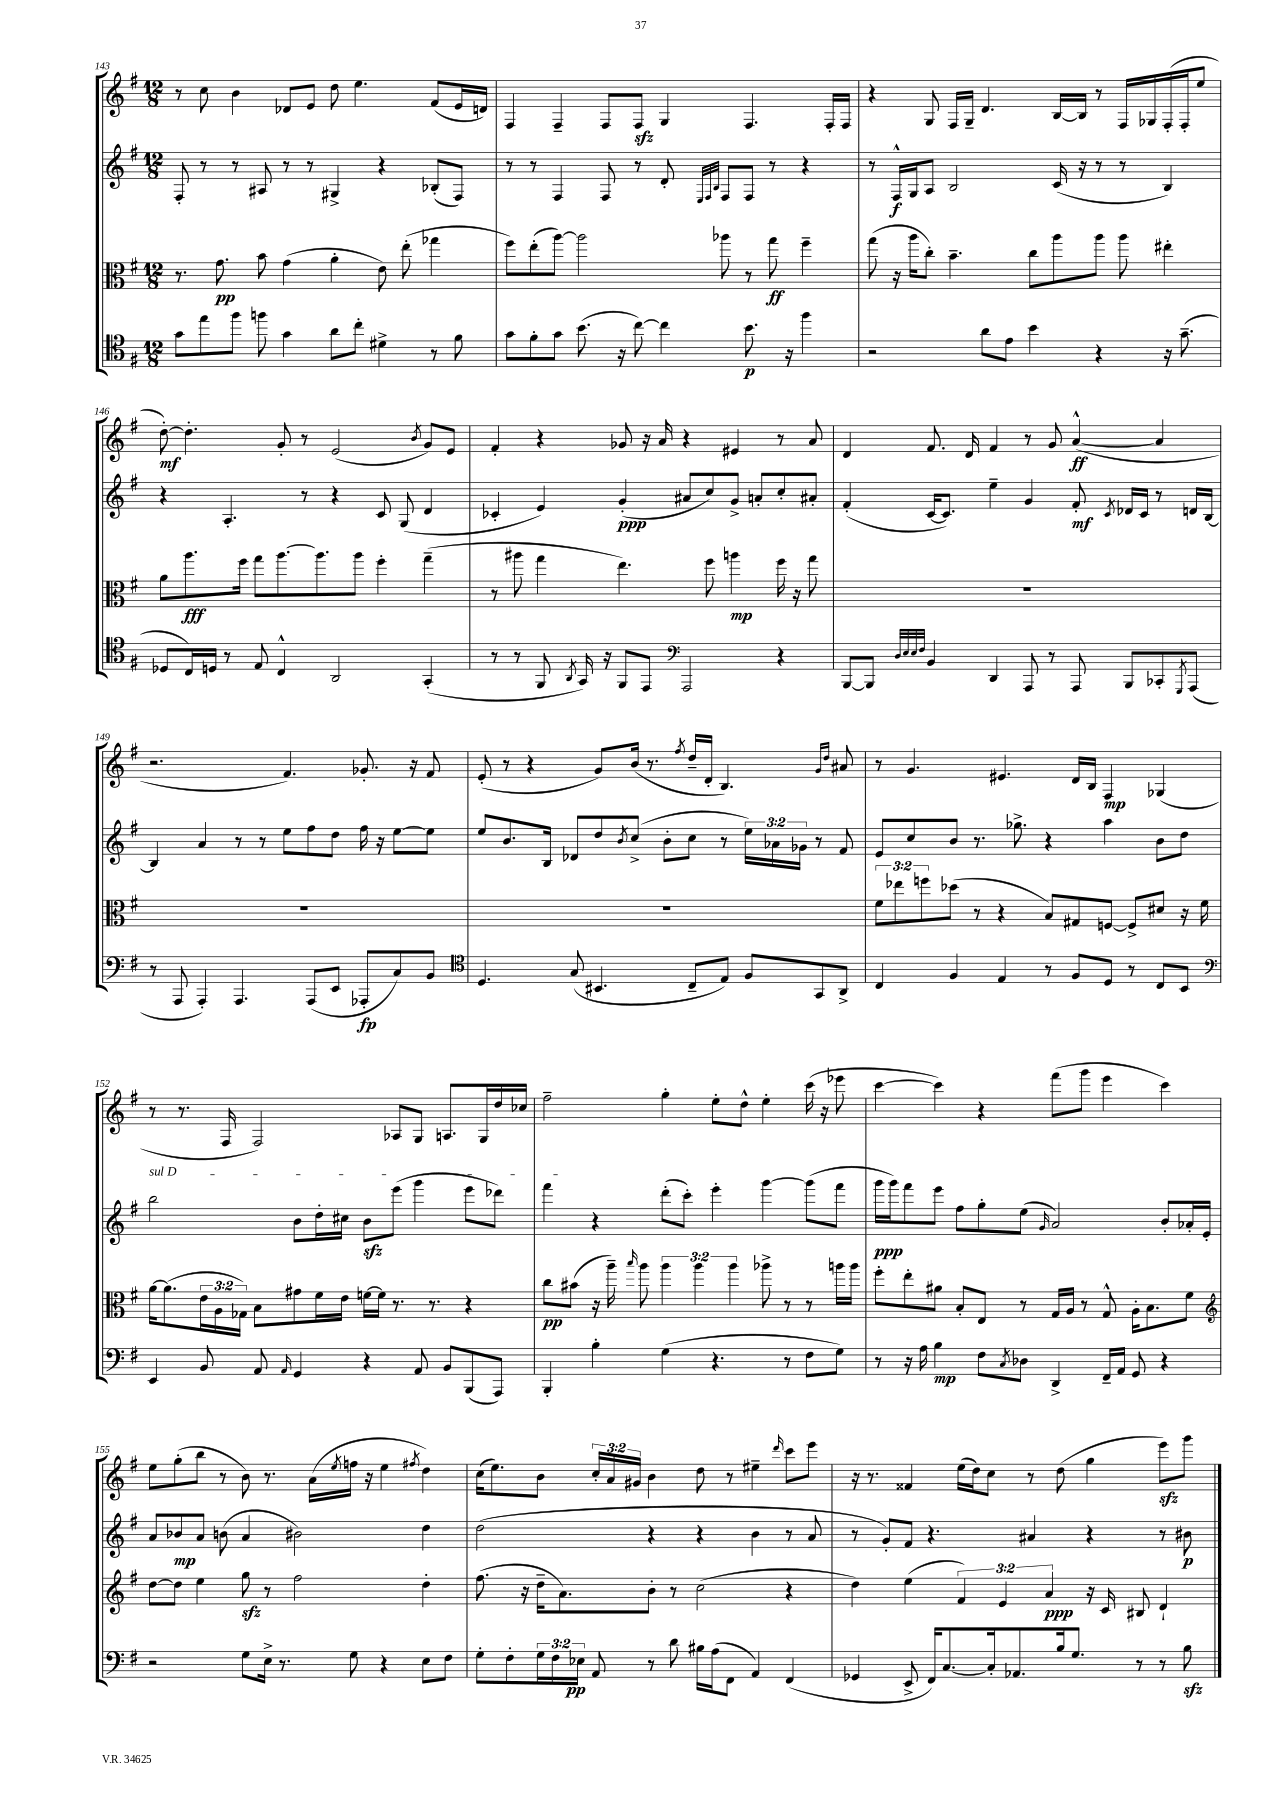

**kern	**dynam	**kern	**dynam	**kern	**dynam	**kern	**dynam
*part4	*part4	*part3	*part3	*part2	*part2	*part1	*part1
*staff4	*staff4	*staff3	*staff3	*staff2	*staff2	*staff1	*staff1
*clefC4	*	*clefC3	*	*clefG2	*	*clefG2	*
*k[f#]	*	*k[f#]	*	*k[f#]	*	*k[f#]	*
*M12/8	*	*M12/8	*	*M12/8	*	*M12/8	*
=143	=143	=143	=143	=143	=143	=143	=143
8g\L	.	8.r	.	8F#'/	.	8r	.
8ee\	.	.	.	8r	.	8cc\	.
.	.	8.g\	pp	.	.	.	.
8ff#\J	.	.	.	8r	.	4b\	.
8ffn\	.	8b\	.	8A#X/	.	.	.
4g\	.	(4g\	.	8r	.	8d-X/L	.
.	.	.	.	8r	.	8e/J	.
8a\L	.	4a'\	.	4G#X^/	.	8dd\	.
8cc'\J	.	.	.	.	.	4.ee\	.
4d#X^\	.	8e\)	.	4r	.	.	.
.	.	(8ee'\	.	.	.	.	.
8r	.	4gg-X\	.	(8B-X'/L	.	(8f#/L	.
8f#\	.	.	.	8F#/J)	.	16e/L	.
.	.	.	.	.	.	16dn/JJ)	.
=144	=144	=144	=144	=144	=144	=144	=144
8g\L	.	8ff#\L)	.	8r	.	4F#/	.
8f#'\	.	(8ee'\	.	8r	.	.	.
8g\J	.	[8aa\J)	.	4F#/	.	4F#~/	.
(8.b\	.	2aa\]	.	.	.	.	.
.	.	.	.	8F#/	.	8F#/L	.
16r	.	.	.	.	.	.	.
[8cc\)	.	.	.	8r	.	8F#zz/J	.
4cc\]	.	.	.	8d'/	.	4G/	.
.	.	.	.	32qqE/LLL	.	.	.
.	.	.	.	32qqF#/	.	.	.
.	.	.	.	32qqB/JJJ	.	.	.
.	.	8aa-X\	.	8F#/L	.	.	.
8.b\	p	8r	.	8F#/J	.	4.F#/	.
.	.	8gg\	ff	8r	.	.	.
16r	.	.	.	.	.	.	.
4ff#\	.	4ff#~\	.	4r	.	.	.
.	.	.	.	.	.	16F#'/LL	.
.	.	.	.	.	.	16F#/JJ	.
=145	=145	=145	=145	=145	=145	=145	=145
2r	.	(8gg\	.	8r	.	4r	.
.	.	16r	.	16F#^^/LL	f	.	.
.	.	16aa\KL	.	16G/J	.	.	.
.	.	8cc'\J)	.	8A/J	.	8G/	.
.	.	4.b~\	.	2B/	.	16F#/LL	.
.	.	.	.	.	.	16G~/JJ	.
8a\L	.	.	.	.	.	4.d/	.
8e\J	.	.	.	.	.	.	.
4b\	.	8cc\L	.	.	.	.	.
.	.	8aa\	.	(16c/	.	[16B/LL	.
.	.	.	.	16r	.	16B/JJ]	.
4r	.	8aa\J	.	8r	.	8r	.
.	.	8aa\	.	8r	.	16F#/LL	.
.	.	.	.	.	.	16G-X/	.
16r	.	4ee#X'\	.	4B/)	.	(16F#'/	.
(8.g~\	.	.	.	.	.	16F#'/J	.
.	.	.	.	.	.	8ee/J	.
!!LO:LB:g=z
=146	=146	=146	=146	=146	=146	=146	=146
8D-X/L	.	8a\L	.	4r	.	[8dd'\)	mf
16C/L)	.	8.aa\	fff	.	.	4.dd'\]	.
16Dn/JJ	.	.	.	.	.	.	.
8r	.	.	.	4.A'/	.	.	.
.	.	16ff#\Jk	.	.	.	.	.
8E/	.	8gg\L	.	.	.	.	.
4C^^/	.	[8.aa\	.	.	.	8g'/	.
.	.	.	.	8r	.	8r	.
.	.	8.aa\]	.	.	.	.	.
2AA/	.	.	.	4r	.	(2e/	.
.	.	8aa\J	.	.	.	.	.
.	.	4ff#'\	.	8c/	.	.	.
.	.	.	.	(8G/	.	.	.
.	.	.	.	.	.	8qb/	.
(4GG'/	.	(4gg~\	.	4d/	.	8g/L)	.
.	.	.	.	.	.	8e/J	.
=147	=147	=147	=147	=147	=147	=147	=147
8r	.	8r	.	4c-X'/	.	4f#'/	.
8r	.	8aa#X\	.	.	.	.	.
8FF#/	.	4gg\	.	4e/)	.	4r	.
8qAA/	.	.	.	.	.	.	.
16GG/)	.	.	.	.	.	.	.
16r	.	.	.	.	.	.	.
8FF#/L	.	4.ee\)	.	(4g'/	ppp	8g-X/	.
8EE/J	.	.	.	.	.	16r	.
.	.	.	.	.	.	16a/	.
*clefF4	*	*	*	*	*	*	*
2AAA/	.	.	.	8a#X/L	.	4r	.
.	.	8ff#\	.	8cc/)	.	.	.
.	.	4aan\	mp	8g^/J	.	4e#X/	.
.	.	.	.	8an'/L	.	.	.
4r	.	16ff#\	.	8cc'/	.	8r	.
.	.	16r	.	.	.	.	.
.	.	8gg\	.	8a#X'/J	.	8a/	.
=148	=148	=148	=148	=148	=148	=148	=148
[8BBB/L	.	1.r	.	(4f#'/	.	4d/	.
8BBB/J]	.	.	.	.	.	.	.
32qqD/LLL	.	.	.	.	.	.	.
32qqE/	.	.	.	.	.	.	.
32qqE/	.	.	.	.	.	.	.
32qqF#/JJJ	.	.	.	.	.	.	.
4BB/	.	.	.	[16c/KL	.	8.f#/	.
.	.	.	.	8.c/J])	.	.	.
.	.	.	.	.	.	16d/	.
4DD/	.	.	.	4ee~\	.	4f#/	.
8AAA/	.	.	.	4g/	.	8r	.
8r	.	.	.	.	.	8g/	.
8AAA/	.	.	.	8f#'/	mf	([4a^^/	ff
.	.	.	.	8qc/	.	.	.
8BBB/L	.	.	.	16d-X/LL	.	.	.
.	.	.	.	16c/JJ	.	.	.
8CC-X'/	.	.	.	8r	.	4a/]	.
8qGGG/	.	.	.	.	.	.	.
(8AAA/J	.	.	.	16dn/LL	.	.	.
.	.	.	.	[16B/JJ	.	.	.
!!LO:LB:g=z
=149	=149	=149	=149	=149	=149	=149	=149
8r	.	1.r	.	4B/]	.	2.r	.
8AAA/	.	.	.	.	.	.	.
4AAA'/)	.	.	.	4a/	.	.	.
4.AAA/	.	.	.	8r	.	.	.
.	.	.	.	8r	.	.	.
.	.	.	.	8ee\L	.	4.f#/)	.
(8AAA/L	.	.	.	8ff#\	.	.	.
8EE/J	.	.	.	8dd\J	.	.	.
8AAA-X'/L	fp	.	.	16ff#\	.	8.g-X'/	.
.	.	.	.	16r	.	.	.
8C/)	.	.	.	[8ee\L	.	.	.
.	.	.	.	.	.	16r	.
8BB/J	.	.	.	8ee\J]	.	8f#/	.
=150	=150	=150	=150	=150	=150	=150	=150
*clefC4	*	*	*	*	*	*	*
4.D/	.	1.r	.	8ee/L	.	(8e'/	.
.	.	.	.	8.b/	.	8r	.
.	.	.	.	.	.	4r	.
.	.	.	.	16B/Jk	.	.	.
(8G/	.	.	.	8d-X/L	.	.	.
4.BB#X/	.	.	.	8dd/	.	8g/L)	.
.	.	.	.	8qb/	.	.	.
.	.	.	.	(8cc^/J	.	(16b/Jk	.
.	.	.	.	.	.	8.r	.
.	.	.	.	8b'\L	.	.	.
.	.	.	.	.	.	8qff#/	.
8C~/L	.	.	.	8cc\J	.	16dd~/LL	.
.	.	.	.	.	.	16d'/JJ	.
8E/J)	.	.	.	8r	.	4.B/)	.
8F#/L	.	.	.	24ee\LL)	.	.	.
.	.	.	.	24a-X\	.	.	.
.	.	.	.	24g-X\JJ	.	.	.
8GG/	.	.	.	8r	.	.	.
.	.	.	.	.	.	16qqg/LL	.
.	.	.	.	.	.	16qqdd/JJ	.
8AA^/J	.	.	.	8f#/	.	8a#X/	.
=151	=151	=151	=151	=151	=151	=151	=151
4C/	.	12f#\L	.	8e/L	.	8r	.
.	.	12ee-X\	.	.	.	.	.
.	.	.	.	8cc/	.	4.g/	.
.	.	12ffn\	.	.	.	.	.
4F#/	.	(8dd-X\J	.	8b/J	.	.	.
.	.	8r	.	8.r	.	.	.
4E/	.	4r	.	.	.	4.e#X/	.
.	.	.	.	8.gg-X^\	.	.	.
8r	.	8B/L)	.	4r	.	.	.
8F#/L	.	8G#X/	.	.	.	16d/LL	.
.	.	.	.	.	.	16B/JJ	.
8D/J	.	[8Fn/J	.	4aa\	.	4F#/	mp
8r	.	8F^/L]	.	.	.	.	.
8C/L	.	8d#X/J	.	8b\L	.	(4G-X/	.
8BB/J	.	16r	.	8dd\J	.	.	.
.	.	16f#\	.	.	.	.	.
!!LO:LB:g=z
=152	=152	=152	=152	=152	=152	=152	=152
*clefF4	*	*	*	*	*	*	*
!	!	!	!	!LO:TX:a:i:t=sul D	!	!	!
4EE/	.	[16a\KL	.	2bb\	.	8r	.
.	.	(8.a\]	.	.	.	.	.
.	.	.	.	.	.	8.r	.
8BB/	.	24e\L	.	.	.	.	.
.	.	24A\	.	.	.	.	.
.	.	.	.	.	.	16F#/	.
.	.	24G-X\JJ)	.	.	.	.	.
8AA/	.	8B\L	.	.	.	2F#/)	.
16qqAA/	.	.	.	.	.	.	.
4GG/	.	8g#X\	.	8b\L	.	.	.
.	.	16f#\L	.	16dd'\L	.	.	.
.	.	16e\JJ	.	16cc#X\JJ	.	.	.
4r	.	[16fn\LL	.	8bzz\L	.	.	.
.	.	16f\JJ]	.	.	.	.	.
.	.	8.r	.	(8eee\J	.	8A-X/L	.
8AA/	.	.	.	4ggg\	.	8G/J	.
.	.	8.r	.	.	.	.	.
8BB/L	.	.	.	.	.	8.An/L	.
(8BBB/	.	4r	.	8eee\L	.	.	.
.	.	.	.	.	.	16G/L	.
8AAA/J)	.	.	.	8ddd-X\J)	.	16dd/	.
.	.	.	.	.	.	16cc-X/JJ	.
=153	=153	=153	=153	=153	=153	=153	=153
4BBB'/	.	8cc\L	pp	4fff#\	.	2ff#~\	.
.	.	(8b#X\J	.	.	.	.	.
4B'\	.	16r	.	4r	.	.	.
.	.	16aa~\)	.	.	.	.	.
.	.	16qqbb/	.	.	.	.	.
.	.	8aa\	.	.	.	.	.
(4G\	.	6aa\	.	(8ddd'\L	.	4gg'\	.
.	.	.	.	8ccc'\J)	.	.	.
.	.	6aa\	.	.	.	.	.
4.r	.	.	.	4eee'\	.	8ee'\L	.
.	.	6aa\	.	.	.	.	.
.	.	.	.	.	.	8dd^^\J	.
.	.	8aa-X^\	.	[4ggg\	.	4ee'\	.
8r	.	8r	.	.	.	.	.
8F#\L	.	8r	.	(8ggg\L]	.	(16ccc\	.
.	.	.	.	.	.	16r	.
8G\J)	.	16aan\LL	.	8fff#\J	.	8eee-X\	.
.	.	16aa\JJ	.	.	.	.	.
=154	=154	=154	=154	=154	=154	=154	=154
8r	.	8ff#'\L	.	16ggg\LL	ppp	[4ccc\	.
.	.	.	.	16ggg\J)	.	.	.
16r	.	8ee'\	.	8fff#\	.	.	.
16A\	.	.	.	.	.	.	.
4B\	mp	8a#X\J	.	8eee\J	.	4ccc\])	.
.	.	8B'/L	.	8ff#\L	.	.	.
8F#\L	.	8E/J	.	8gg'\	.	4r	.
8qC/	.	.	.	.	.	.	.
8D-X\J	.	8r	.	(8ee\J	.	.	.
.	.	.	.	16qqg/	.	.	.
4DD^/	.	16G/LL	.	2a/)	.	(8fff#\L	.
.	.	16A/JJ	.	.	.	.	.
.	.	8r	.	.	.	8ggg\J	.
16FF#~/LL	.	8G^^/	.	.	.	4eee\	.
16AA/JJ	.	.	.	.	.	.	.
8GG/	.	16A'\KL	.	.	.	.	.
.	.	8.B\	.	.	.	.	.
4r	.	.	.	8b'/L	.	4ccc\)	.
.	.	8f#\J	.	16a-X'/L	.	.	.
.	.	.	.	16e'/JJ	.	.	.
!!LO:LB:g=z
=155	=155	=155	=155	=155	=155	=155	=155
*	*	*clefG2	*	*	*	*	*
2r	.	[8dd\L	.	8a/L	.	8ee\L	.
.	.	8dd\J]	.	8b-X/	mp	(8gg'\	.
.	.	4ee\	.	8a/J	.	8bb\J	.
.	.	.	.	(8bn\	.	8r	.
8G\L	.	8ggzz\	.	4a/	.	8b\)	.
16E^\Jk	.	8r	.	.	.	8.r	.
8.r	.	.	.	.	.	.	.
.	.	2ff#\	.	2b#X\)	.	.	.
.	.	.	.	.	.	(16a\LL	.
.	.	.	.	.	.	8qee/	.
8G\	.	.	.	.	.	16ffn\JJ	.
.	.	.	.	.	.	16r	.
4r	.	.	.	.	.	4ee\	.
.	.	.	.	.	.	8qff#X/	.
8E\L	.	4dd'\	.	4dd\	.	4dd\)	.
8F#\J	.	.	.	.	.	.	.
=156	=156	=156	=156	=156	=156	=156	=156
8G'\L	.	(8.ff#\	.	(2dd\	.	(16cc\KL	.
.	.	.	.	.	.	8.ee\)	.
8F#'\	.	.	.	.	.	.	.
.	.	16r	.	.	.	.	.
24G\L	.	16dd~\KL	.	.	.	8b\J	.
24F#\	.	.	.	.	.	.	.
.	.	8.a\)	.	.	.	.	.
24E-X\JJ	pp	.	.	.	.	.	.
8AA/	.	.	.	.	.	24cc'/LL	.
.	.	.	.	.	.	24a/	.
.	.	.	.	.	.	24g#X/JJ	.
8r	.	8b'\J	.	4r	.	4b\	.
8d\	.	8r	.	.	.	.	.
16B#X\LL	.	(2cc\	.	4r	.	8dd\	.
(16A\J	.	.	.	.	.	.	.
8FF#\J	.	.	.	.	.	8r	.
4AA/)	.	.	.	4b\	.	4ee#X~\	.
.	.	.	.	.	.	16qqddd/	.
(4FF#/	.	4r	.	8r	.	8ccc\L	.
.	.	.	.	8a/	.	8eee\J	.
=157	=157	=157	=157	=157	=157	=157	=157
4GG-X/	.	4dd\)	.	8r	.	16r	.
.	.	.	.	.	.	8.r	.
.	.	.	.	8g'/L)	.	.	.
8EE^/	.	(4ee\	.	8f#/J	.	4f##X/	.
16FF#/KL)	.	.	.	4.r	.	.	.
[8.C/	.	.	.	.	.	.	.
.	.	6f#/)	.	.	.	(16ee\LL	.
.	.	.	.	.	.	16dd\J)	.
16C'/k]	.	.	.	.	.	8cc\J	.
.	.	6e/	.	.	.	.	.
8.AA-X/	.	.	.	.	.	.	.
.	.	.	.	4a#X/	.	8r	.
.	.	6a/	ppp	.	.	.	.
16B/k	.	.	.	.	.	(8dd\	.
8.G/J	.	.	.	.	.	.	.
.	.	16r	.	4r	.	4gg\	.
.	.	16c/	.	.	.	.	.
8r	.	8B#X/	.	.	.	.	.
8r	.	4d`/	.	8r	.	8eeezz\L)	.
8Bzz\	.	.	.	8b#X\	p	8ggg\J	.
==	==	==	==	==	==	==	==
*-	*-	*-	*-	*-	*-	*-	*-
